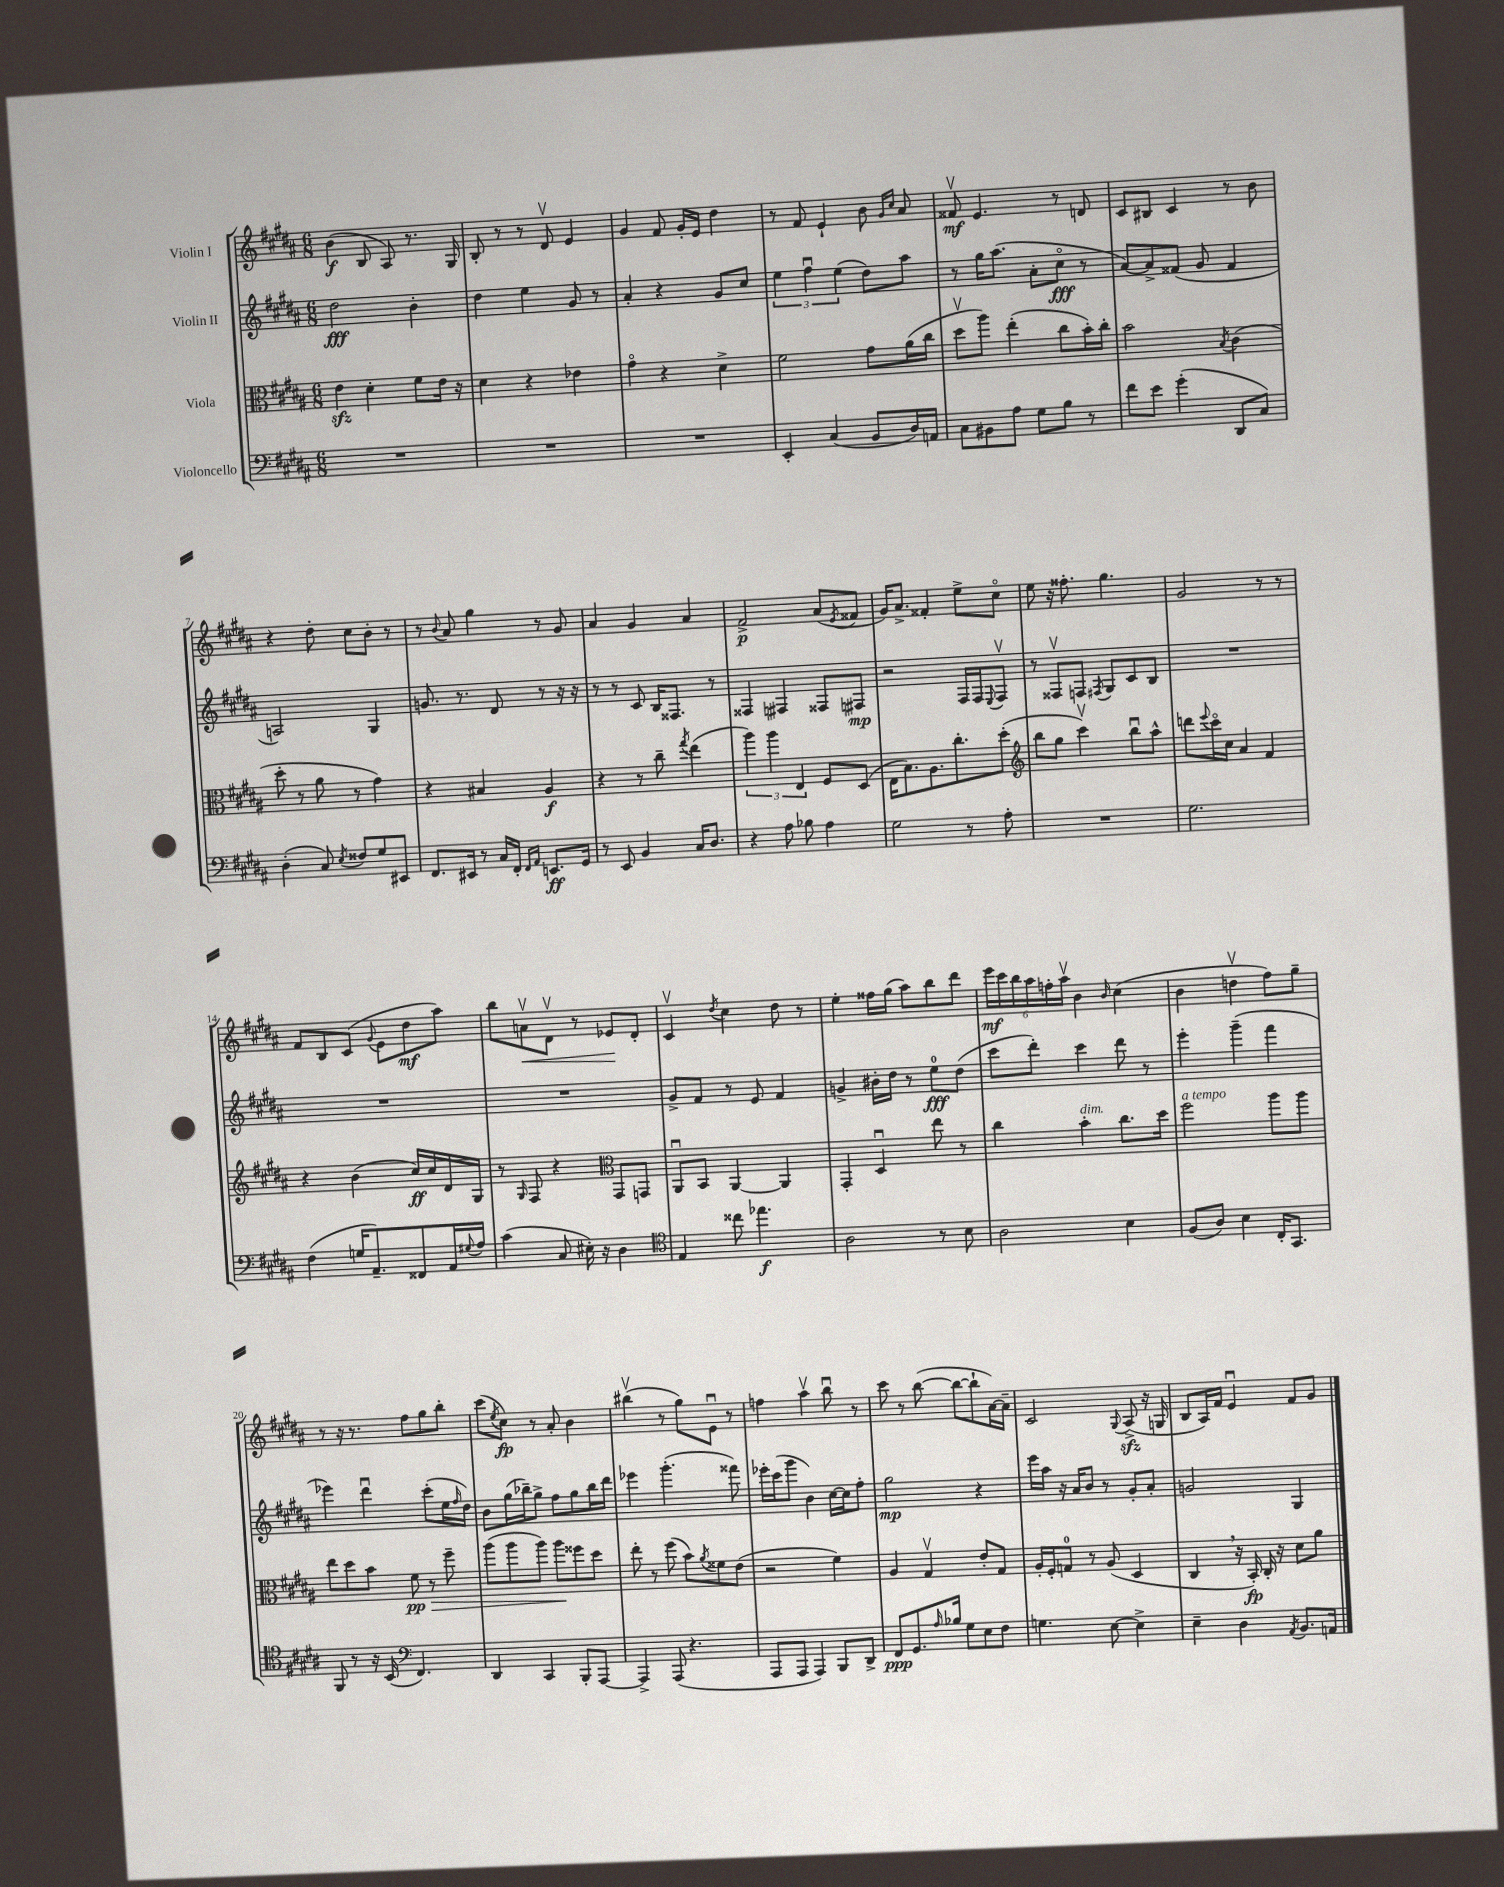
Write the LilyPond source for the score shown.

<<
\new StaffGroup <<
\new Staff = "s0" \with { instrumentName = "Violin I" } {
    \clef treble \key b \major \numericTimeSignature \time 6/8
    b'4\f( b8 ais8) r8. gis16 |
    b8-. r8 r8 dis'8\upbow e'4 |
    gis'4 fis'8 gis'16-. e'16 dis''4 |
    r8 fis'8 e'4-! b'8 \grace { gis'16 cis''16 } ais'8 |
    fisis'8\upbow\mf e'4. r8 d'8 |
    cis'8 bis8 cis'4 r8 b'8 |
    r4 dis''8-. cis''8 b'8-. r8 |
    r8 \appoggiatura { b'8 } ais'8 gis''4 r8 gis'8 |
    ais'4 gis'4 ais'4 |
    fis'2->\p ais'8( \acciaccatura { e'8 } fisis'8 |
    gis'16) ais'8.-> fisis'4-. e''8-> cis''8\flageolet |
    e''8 r16 fisis''8.-. gis''4. |
    gis'2 r8 r8 |
    fis'8 b8 cis'8( \appoggiatura { gis'8 } e'8 dis''8\mf ais''8) |
    b''8 a'8\upbow\< dis'8\upbow r8 ees'8\! dis'8-. |
    cis'4\upbow \acciaccatura { dis''8 } cis''4 dis''8 r8 |
    e''4-. fisis''16 gis''16( ais''8) b''8 dis'''8 |
    \tuplet 6/4 { e'''16\mf cis'''16 b''16 ais''16 f''16-. ais''16\upbow } b'4 \grace { b'16 } cis''4( |
    b'4 d''4\upbow fis''8) gis''8-- |
    r8 r16 r8. fis''8 gis''8 b''8-. |
    cis'''8( \acciaccatura { e''8 } cis''8\fp) r8 ais'8-. b'4 |
    bis''4\upbow( r8 gis''8) e'8\downbow r8 |
    f''4 ais''4\upbow b''8\downbow r8 |
    cis'''8 r8 b''8~( b''8~ b''8-! ais'16~) ais'16-- |
    cis'2 \appoggiatura { gis8 } ais8->\sfz( r16 g16 |
    b8 ais16) fis'16 e'4\downbow fis'8 gis'8 \bar "|." |
}
\new Staff = "s1" \with { instrumentName = "Violin II" } {
    \clef treble \key b \major \numericTimeSignature \time 6/8
    dis''2\fff b'4-. |
    dis''4 e''4 gis'8 r8 |
    ais'4-. r4 gis'8 cis''8 |
    \tuplet 3/2 { e''4 fis''4\downbow e''4( } dis''8) ais''8 |
    r8 gis''16 ais''8.( ais'8-. cis''8\flageolet\fff r8 |
    ais'8~) ais'8-> fisis'8( gis'8 fisis'4 |
    a2) gis4 |
    g'8. r8. dis'8 r8 r16 r16 |
    r8 r8 cis'8 b16 fisis8. r8 |
    fisis4 fis4 fisis8 fis8\mp |
    r2 fis16 fis16 \appoggiatura { e8 } fis8\upbow |
    r8 fisis8\upbow f8 \acciaccatura { fis8 } gis8 cis'8 b8 |
    R2. |
    R2. |
    R2. |
    gis'8-> fis'8 r8 e'8 fis'4 |
    g'4-> bis'16-. dis''16 r8 e''8-0\fff dis''8( |
    cis'''8 dis'''8-.) cis'''4 dis'''8 r8 |
    e'''4-. gis'''4--( fis'''4 |
    ees'''4) dis'''4\downbow cis'''8-.( e''16 \grace { fis''16 } dis''16) |
    b'8 gis''16( bes''16--) gis''8-> fis''8 gis''8 bes''16 dis'''16 |
    ees'''4 gis'''4.-.( fisis'''8) |
    ees'''16-. cis'''16( gis'''8 b'4) cis''16~ cis''16 fis''8-. |
    gis''2\mp r4 |
    e'''16 ais''16 r16 ais'16 b'8 r8 gis'8-. ais'8-. |
    g'2 gis4 \bar "|." |
}
\new Staff = "s2" \with { instrumentName = "Viola" } {
    \clef alto \key b \major \numericTimeSignature \time 6/8
    e'4\sfz dis'4-. fis'8 e'16 r16 |
    dis'4 r4 ees'4 |
    gis'4\flageolet r4 dis'4-> |
    fis'2 gis'8 ais'16( cis''16 |
    dis''8\upbow ais''8) e''4-.( cis''8 b'16-.) cis''16-. |
    b'2 \acciaccatura { b8 } cis'4( |
    dis''8-. r8 ais'8 r8 gis'4) |
    r4 bis4 ais4\f |
    r4 r8 cis''8-- \acciaccatura { gis''8 } e''4( |
    \tuplet 3/2 { ais''4) ais''4 e4 } fis8 dis8( |
    e16 b8.) ais8. cis''8.-. dis''8-.( |
    \clef treble b''8 gis''8 cis'''4\upbow) b''8\downbow ais''8-^ |
    d'''8 \appoggiatura { e'''8 } cis'''16\flageolet cis''16 ais'4 fis'4 |
    r4 b'4( cis''16\ff) cis''16 dis'16 gis16 |
    r8 \grace { gis16 } fis8 r4 \clef alto gis,8 g,8 |
    ais,8\downbow b,8 ais,4~ ais,4 |
    gis,4-. dis4\downbow e''8 r8 |
    cis''4 b'4-.^\markup { \italic "dim." } cis''8. dis''16 |
    fis''2^\markup { \italic "a tempo" } ais''8 ais''8 |
    e''8 dis''8 b'8 fis'8\pp\> r8 fis''8-- |
    ais''8( ais''8 ais''8) ais''8\! fisis''8 dis''8 |
    e''8-. r8 fis''8( b'8) \acciaccatura { ais'8 } fisis'8 e'8( |
    r2 fis'4) |
    ais4 gis4\upbow e'8-. gis8 |
    ais16-. fis16-. g8-0 r8 ais8( dis4 |
    cis4 \breathe r16 b,16-.\fp) cis16-. r16 dis'8 ais'8 \bar "|." |
}
\new Staff = "s3" \with { instrumentName = "Violoncello" } {
    \clef bass \key b \major \numericTimeSignature \time 6/8
    R2. |
    R2. |
    R2. |
    e,4-. cis4( b,8 dis16) a,16 |
    cis8 bis,8 ais8 gis8 b8 r8 |
    fis'8 e'8 gis'4-.( dis,8 cis8) |
    dis4-.( cis8) \acciaccatura { e8 } fisis8 gis8 eis,8 |
    fis,8. eis,16 r8 cis16 fis,16-. \grace { fis,16 ais,16 } e,8.\ff gis,16 |
    r8 e,8 b,4 cis16 dis8. |
    r4 ais8 bes8 ais4 |
    gis2 r8 ais8-. |
    R2. |
    gis2. |
    fis4( g16 ais,8.--) fisis,8 ais,16 \appoggiatura { gis8 } ais16 |
    cis'4( cis8 eis16-.) r16 dis4 |
    \clef tenor e4 cisis''8 ees''4.\f |
    ais2 r8 b8 |
    ais2 b4 |
    fis8( ais8) b4 cis16-. gis,8. |
    fis,8 r8 r16 b,16( \clef bass fis,4.) |
    dis,4 cis,4 b,,8-. ais,,8~ |
    ais,,4-> ais,,8( r4. |
    ais,,8 ais,,8 ais,,4) b,,8 dis,8-> |
    fis,8\ppp gis,8. \grace { ais16 } bes16 gis8 e8 fis8 |
    g4. e8~ e4-> |
    e4-- dis4 \acciaccatura { ais,8 } b,8. a,16 \bar "|." |
}
>>
>>
